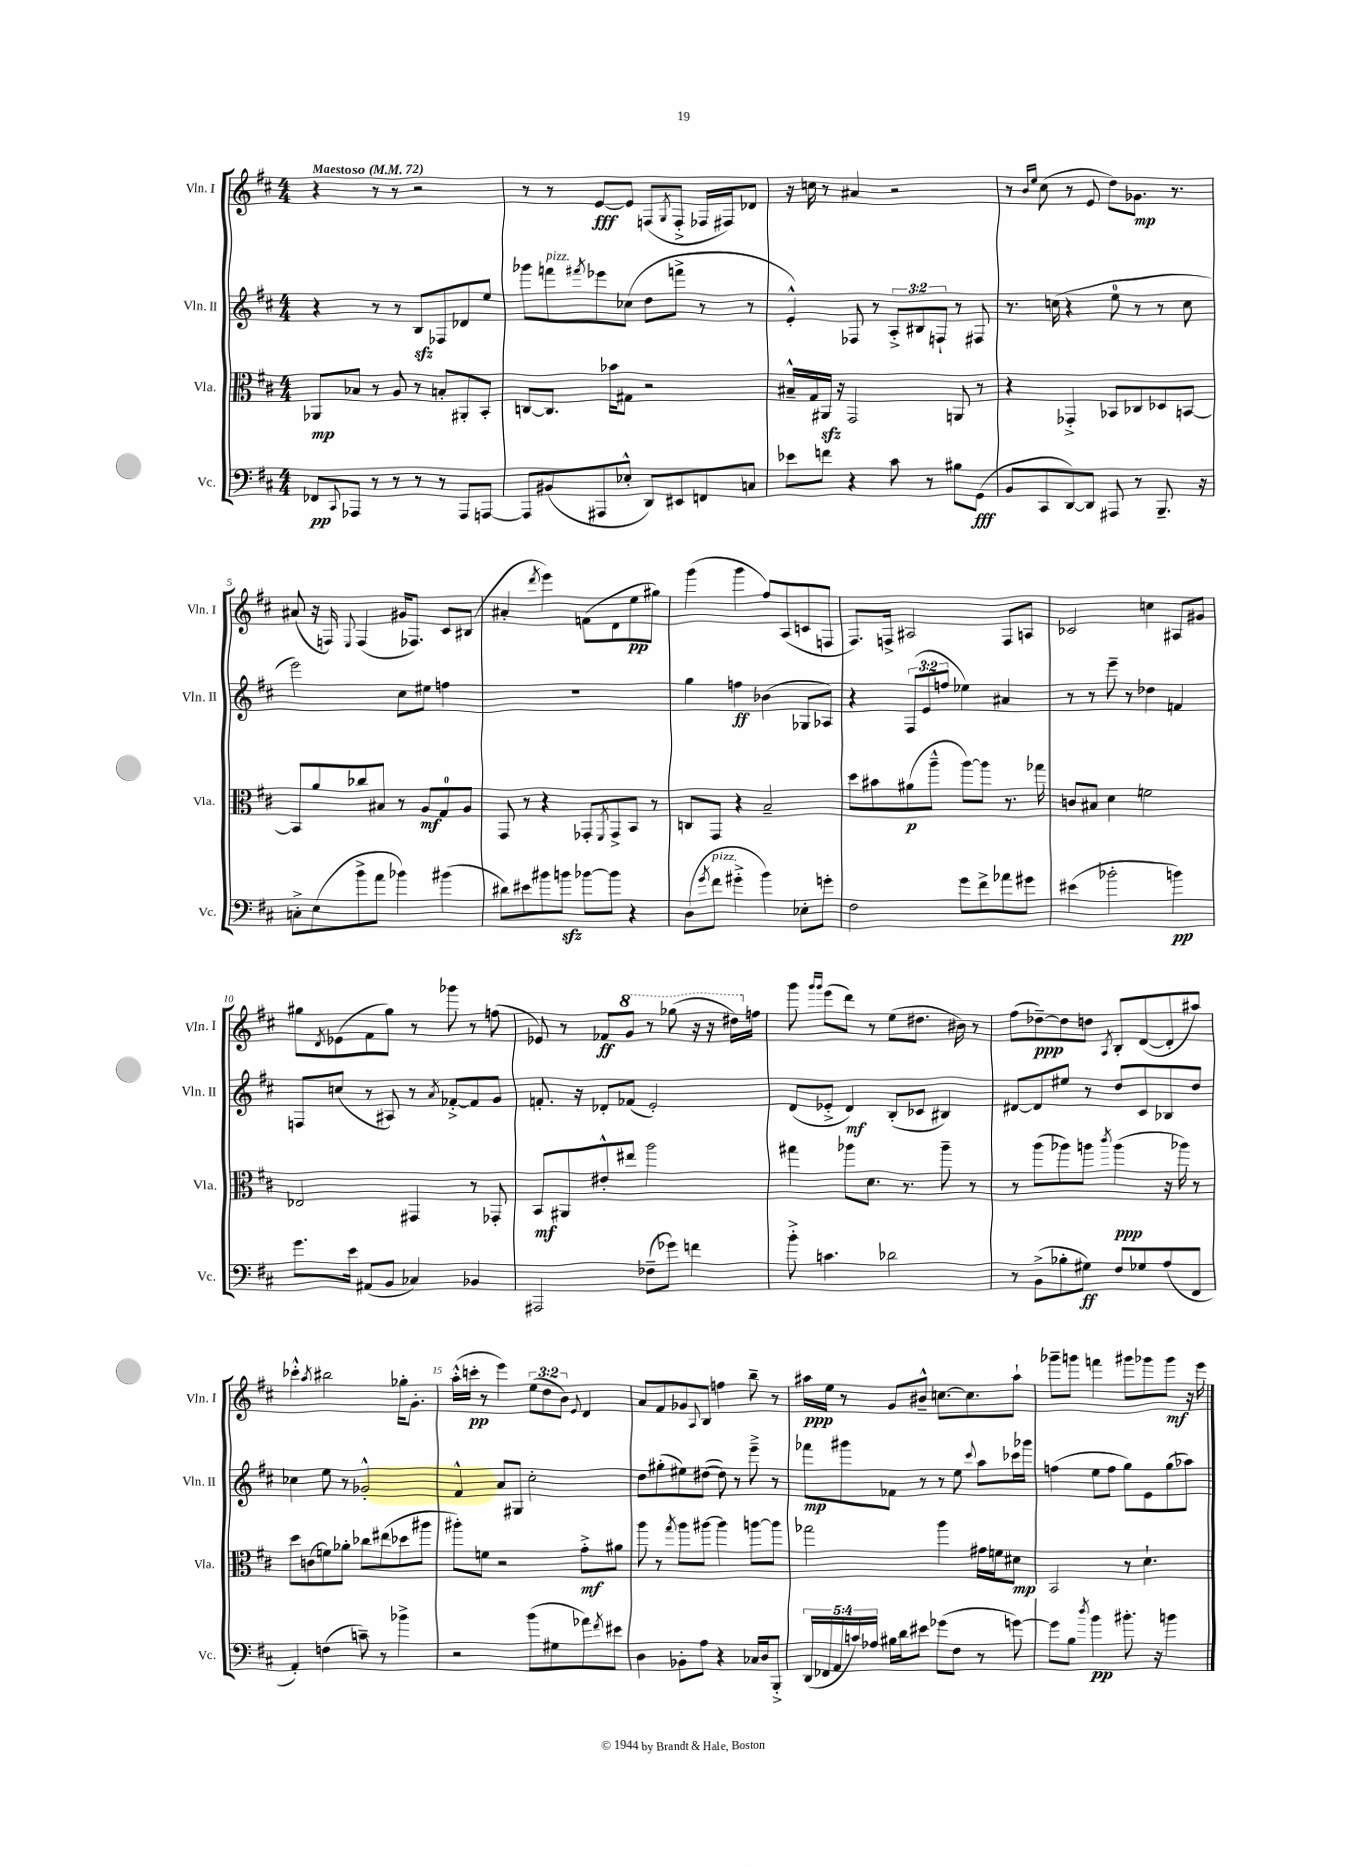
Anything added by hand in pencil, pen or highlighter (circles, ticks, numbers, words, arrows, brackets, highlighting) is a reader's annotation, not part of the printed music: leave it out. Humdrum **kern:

**kern	**dynam	**kern	**dynam	**kern	**dynam	**kern	**dynam
*part4	*part4	*part3	*part3	*part2	*part2	*part1	*part1
*staff4	*staff4	*staff3	*staff3	*staff2	*staff2	*staff1	*staff1
*I"Vc.	*	*I"Vla.	*	*I"Vln. II	*	*I"Vln. I	*
*I'Vc.	*	*I'Vla.	*	*I'Vln. II	*	*I'Vln. I	*
*clefF4	*	*clefC3	*	*clefG2	*	*clefG2	*
*k[f#c#]	*	*k[f#c#]	*	*k[f#c#]	*	*k[f#c#]	*
*M4/4	*	*M4/4	*	*M4/4	*	*M4/4	*
*MM72	*	*MM72	*	*MM72	*	*MM72	*
=1	=1	=1	=1	=1	=1	=1	=1
!	!	!	!	!	!	!LO:TX:a:B:t=Maestoso	!
8FF-X/L	pp	8AA-X/L	mp	4r	.	4r	.
8qqCC#/	.	.	.	.	.	.	.
8AAA-X/J	.	8B-X/J	.	.	.	.	.
8r	.	8r	.	8r	.	8r	.
8r	.	8A/	.	8r	.	8r	.
8r	.	8r	.	8Bzz/L	.	2r	.
8r	.	8Bn'/L	.	8F-X/	.	.	.
8AAA-/L	.	8AA#X'/	.	8d-X/	.	.	.
[8AAAn/J	.	8BB'/J	.	8ee/J	.	.	.
=2	=2	=2	=2	=2	=2	=2	=2
8AAA/L]	.	[8Cn/L	.	8ggg-X\L	.	8r	.
!	!	!	!	!LO:TX:a:i:t=pizz.	!	!	!
(8BB#X/	.	8.C/J]	.	8fffn\	.	8r	.
.	.	.	.	8qfff#X/	.	.	.
8AAA#X/	.	.	.	8eee-X\	.	[8e/L	fff
.	.	16b-X\KL	.	.	.	.	.
8E-X'^^/J	.	8G#X\J	.	(8cc-X\J	.	8e/J]	.
8DD/L)	.	2r	.	8dd\L	.	(8Fn/L	.
.	.	.	.	.	.	8qG/	.
8EE#X/	.	.	.	8fffn^\J	.	8F'^/J	.
8FFn/	.	.	.	8r	.	16F-X/LL	.
.	.	.	.	.	.	16F#X/J)	.
8Cn/J	.	.	.	8r	.	8d-X/J	.
=3	=3	=3	=3	=3	=3	=3	=3
8e-X\L	.	16B#X~^^/LL	.	4e'^^/)	.	16r	.
.	.	16G/	.	.	.	16ccn\	.
8fn\J	.	16AA#Xzz/JJ	.	.	.	8r	.
.	.	16r	.	.	.	.	.
4r	.	2GG/	.	8F-X/	.	4a#X/	.
.	.	.	.	8r	.	.	.
8c#\	.	.	.	12A'^/L	.	2r	.
.	.	.	.	12B#X/	.	.	.
8r	.	.	.	.	.	.	.
.	.	.	.	12Fn`/J	.	.	.
8B#X\L	.	8AAn/	.	8r	.	.	.
(8GG\J	fff	8r	.	8F#X/	.	.	.
=4	=4	=4	=4	=4	=4	=4	=4
8BB/L	.	4r	.	8.r	.	8r	.
.	.	.	.	.	.	16qqb/LL	.
.	.	.	.	.	.	16qqee/JJ	.
8CC#/	.	.	.	.	.	(8cc#\	.
.	.	.	.	(16ccn\	.	.	.
[8DD/)	.	4GG-X'^/	.	4r	.	8r	.
8DD/J]	.	.	.	.	.	8e/	.
8AAA#X/	.	8BB-X/L	.	8ee\	.	8dd\L)	.
8r	.	8C-X/	.	8r	.	8.g-X\J	mp
8.BBB~/	.	8D-X/	.	8r	.	.	.
.	.	.	.	.	.	8.r	.
.	.	[8BBn/J	.	8cc\	.	.	.
16r	.	.	.	.	.	.	.
!!LO:LB:g=z
=5	=5	=5	=5	=5	=5	=5	=5
8Cn'^\L	.	8BB/L]	.	2eee\)	.	(8a#X/	.
(8E\	.	8a/	.	.	.	16r	.
.	.	.	.	.	.	16Fn/)	.
.	.	.	.	.	.	8qqE/	.
8b^\	.	8cc-X/	.	.	.	(4F/	.
8a\J	.	8B#X/J	.	.	.	.	.
4b-X\)	.	8r	.	8cc#\L	.	16g#X/KL	.
.	.	.	.	.	.	8.F-X/J)	.
.	.	8A/L	mf	8ee#X\J	.	.	.
(4b#X\	.	8G/	.	4ffn\	.	8c#/L	.
.	.	8A/J	.	.	.	(8B#X/J	.
=6	=6	=6	=6	=6	=6	=6	=6
8d#X\L)	.	8GG/	.	1r	.	4a#X'/	.
8e#X\	.	8r	.	.	.	.	.
.	.	.	.	.	.	8qddd/	.
8b#X\	.	4r	.	.	.	4eee\)	.
8bnzz\J	.	.	.	.	.	.	.
[8b-X\L	.	8GG-X'/L	.	.	.	(8fn\L	.
.	.	8qFF#/	.	.	.	.	.
8b-\J]	.	8GG-^/	.	.	.	8d\	.
4r	.	8BB/J	.	.	.	8ee\	pp
.	.	8r	.	.	.	8gg#X\J)	.
=7	=7	=7	=7	=7	=7	=7	=7
(8D\L	.	8Cn/L	.	4gg\	.	(4ggg\	.
8qg/	.	.	.	.	.	.	.
!LO:TX:a:i:t=pizz.	!	!	!	!	!	!	!
8f#\J	.	8GG/J	.	.	.	.	.
4g#X'^\	.	4r	.	4ffn\	ff	4ggg\	.
4b\)	.	2B~/	.	(4b-X\	.	8ff#/L)	.
.	.	.	.	.	.	(8A/	.
8E-X'\L	.	.	.	8G-X/L	.	8cn/	.
8gn'\J	.	.	.	8A-X/J)	.	8Fn/J	.
=8	=8	=8	=8	=8	=8	=8	=8
2F#\	.	8dd\L	.	4r	.	8.F#/L)	.
.	.	8b#X\	.	.	.	.	.
.	.	.	.	.	.	16Fn^/Jk	.
.	.	(8a#X\	p	(12F#/L	.	2A#X/	.
.	.	.	.	12e/	.	.	.
.	.	8aa~^^\J	.	.	.	.	.
.	.	.	.	12ffn/J	.	.	.
8g\L	.	[8aa\L)	.	4ee-X\)	.	.	.
8f#^\	.	8aa\J]	.	.	.	.	.
8a-X\	.	8.r	.	4a#X/	.	8F/L	.
8g#X\J	.	.	.	.	.	8An/J	.
.	.	16gg-X\	.	.	.	.	.
=9	=9	=9	=9	=9	=9	=9	=9
(4e#X\	.	8cn/L	.	8r	.	2c-X/	.
.	.	8B#X/J	.	8r	.	.	.
2b-X'\	.	4d\	.	8eee~\	.	.	.
.	.	.	.	8r	.	.	.
.	.	2fn\	.	4dd-X\	.	4ccn\	.
4bn\)	pp	.	.	4fn/	.	8A#X/L	.
.	.	.	.	.	.	8g#X/J	.
!!LO:LB:g=z
=10	=10	=10	=10	=10	=10	=10	=10
8.g\L	.	2E-X/	.	8Fn/L	.	8gg#X\L	.
.	.	.	.	.	.	8qd/	.
.	.	.	.	(8ccn/J	.	(8e-X\	.
16e\Jk	.	.	.	.	.	.	.
(8AA#X/L	.	.	.	8r	.	8f#\	.
8BB/J	.	.	.	8A#X/)	.	8gg#\J)	.
4C-X/)	.	4GG#X/	.	8r	.	8r	.
.	.	.	.	8qa/	.	.	.
.	.	.	.	[8f-X'^/L	.	8ggg-X\	.
4BB-X/	.	8r	.	8f-/]	.	8r	.
.	.	8GG-X'/	.	8g/J	.	(8ffn\	.
=11	=11	=11	=11	=11	=11	=11	=11
2AAA#X/	.	8BB/L	mf	8.fn'/	.	8e-X/)	.
.	.	8AA#X/	.	.	.	8r	.
.	.	.	.	16r	.	.	.
.	.	8e#X'^^/	.	8d-X'/L	.	8f-X/L	ff
*	*	*	*	*	*	*8va	*
.	.	8ee#X/J	.	(8f-X/J	.	8gg/J	.
(8F-X~\L	.	2aa\	.	2e'/)	.	8r	.
8g-X\J)	.	.	.	.	.	(8ggg-X\	.
4fn\	.	.	.	.	.	16r	.
.	.	.	.	.	.	16r	.
.	.	.	.	.	.	16ddd#X\LL)	.
*	*	*	*	*	*	*X8va	*
.	.	.	.	.	.	16ffn\JJ	.
=12	=12	=12	=12	=12	=12	=12	=12
8b'^\	.	4gg#X\	.	(8d/L	.	8ggg\	.
.	.	.	.	.	.	16qqggg/LL	.
.	.	.	.	.	.	16qqggg/JJ	.
4.cn\	.	.	.	8e-X'^/J	.	(8eee\L	.
.	.	8aa-X\L	.	4d/)	mf	8ddd\J)	.
.	.	8.d\J	.	.	.	8r	.
2d-X\	.	.	.	(8B'/L	.	(8ee\L	.
.	.	8.r	.	.	.	.	.
.	.	.	.	8c-X/J	.	8.dd#X\J	.
.	.	8aa-~\	.	4B#X/)	.	.	.
.	.	.	.	.	.	16b#X\)	.
.	.	8r	.	.	.	8r	.
=13	=13	=13	=13	=13	=13	=13	=13
8r	.	8r	.	[8d#X/L	.	(8ff#\L	.
(8BB^\L	.	(8aa\L	.	8d#/]	.	[8dd-X~\)	ppp
8B-X'\	.	8aa-X\)	.	8ee#X/J	.	8dd-\]	.
8G#X\J)	ff	8aan\J	.	8r	.	8ddn\J	.
.	.	8qccc#/	.	.	.	8qA/	.
8F#/L	.	(4aa\	ppp	8dd/L	.	8B'/L	.
8G-X/	.	.	.	8c#/	.	([8d/	.
(8A/	.	16r	.	8B-X/	.	8d'/]	.
.	.	16aa-X\)	.	.	.	.	.
8FF#/J	.	8r	.	8dd/J	.	8aa#X/J)	.
!!LO:LB:g=z
=14	=14	=14	=14	=14	=14	=14	=14
4AA'/)	.	8dd\L	.	4cc-X\	.	4ccc-X'^^\	.
.	.	(8cn\	.	.	.	.	.
.	.	.	.	.	.	8qaa/	.
(4Fn\	.	8fn\)	.	8ee\	.	2bb#X\	.
.	.	8a-X'\J	.	8r	.	.	.
8cn~\)	.	8cc-X\L	.	2g-X'^^/	.	.	.
8r	.	(8ee#X\	.	.	.	.	.
4b-X^\	.	8dd-X\	.	.	.	16gg-X'\KL	.
.	.	.	.	.	.	8.g'\J	.
.	.	8aa#X\J	.	.	.	.	.
=15	=15	=15	=15	=15	=15	=15	=15
2r	.	8aa#X'\L)	.	4f#^^/	.	(16aa'^^\LL	.
.	.	.	.	.	.	16cccn'\JJ	pp
.	.	8fn\J	.	.	.	8r	.
.	.	2r	.	8a/L	.	4eee\)	.
.	.	.	.	8G#X/J	.	.	.
(8b\L	.	.	.	2cc#'\	.	(12ee\L	.
.	.	.	.	.	.	12dd\	.
8G#X\	.	.	.	.	.	.	.
.	.	.	.	.	.	12b\J)	.
.	.	.	.	.	.	8qqe/	.
8a-X\)	.	8g'^\L	mf	.	.	4d/	.
8qf#/	.	.	.	.	.	.	.
8e#X\J	.	8a#X\J	.	.	.	.	.
=16	=16	=16	=16	=16	=16	=16	=16
4D\	.	8aa\	.	8dd\L	.	8a/L	.
.	.	8r	.	(8gg#X'\	.	8f#/	.
.	.	8qgg/	.	.	.	.	.
8BB-X'\L	.	8aa\L	.	8ee#X\)	.	8g-X/	.
.	.	.	.	.	.	8qqA/	.
8A\J	.	[8aa#X\J	.	([8dd#X\J	.	8B/J	.
4r	.	4aa#\]	.	8dd#\])	.	4ffn\	.
.	.	.	.	8r	.	.	.
16C-X/LL	.	[8aan\L	.	8eee~^\	.	8bb~\	.
16D/J	.	.	.	.	.	.	.
8BBB'^/J	.	8aa\J]	.	8r	.	8r	.
=17	=17	=17	=17	=17	=17	=17	=17
(20DD/LL	.	2gg-X\	.	8fff-X\L	mp	16aa#X\LL	ppp
20FF-X/	.	.	.	.	.	.	.
.	.	.	.	.	.	16ee\JJ	.
20AA/	.	.	.	.	.	.	.
.	.	.	.	8ggg#X\	.	8r	.
20cn/)	.	.	.	.	.	.	.
20A-X/JJ	.	.	.	.	.	.	.
16B#X\LL	.	.	.	8f-X\J	.	8g/L	.
16d\J	.	.	.	.	.	.	.
8e#X\J	.	.	.	8r	.	8b#X~^^/J	.
(8g-X\L	.	4aa\	.	8r	.	[8.ccn\L	.
8F#\J	.	.	.	8ee\	.	.	.
.	.	.	.	.	.	8.cc\]	.
.	.	.	.	8qqccc#/	.	.	.
8r	.	16g#X\LL	.	8aa\L	.	.	.
.	.	16fn\J	.	.	.	.	.
[8gn\)	.	8d#X\J	mp	16ccc-X\L	.	8aa#`\J	.
.	.	.	.	16ggg-X\JJ	.	.	.
=18	=18	=18	=18	=18	=18	=18	=18
8g\L]	.	2BB/	.	(4ffn\	.	8ggg-X~\L	.
8B\J	.	.	.	.	.	8gggn\J	.
8qdd/	.	.	.	.	.	.	.
4b\	pp	.	.	8ee\L	.	4fffn\	.
.	.	.	.	8ff\J	.	.	.
8.b#X'\	.	8r	.	8gg\L)	.	8ggg#X\L	.
.	.	4.d`\	.	8e\	.	8ggg-X\	.
16r	.	.	.	.	.	.	.
4bn\	.	.	.	(8gg\	.	8ggg-\J	mf
.	.	.	.	8aa-X\J)	.	16r	.
.	.	.	.	.	.	16eee\	.
==	==	==	==	==	==	==	==
*-	*-	*-	*-	*-	*-	*-	*-
